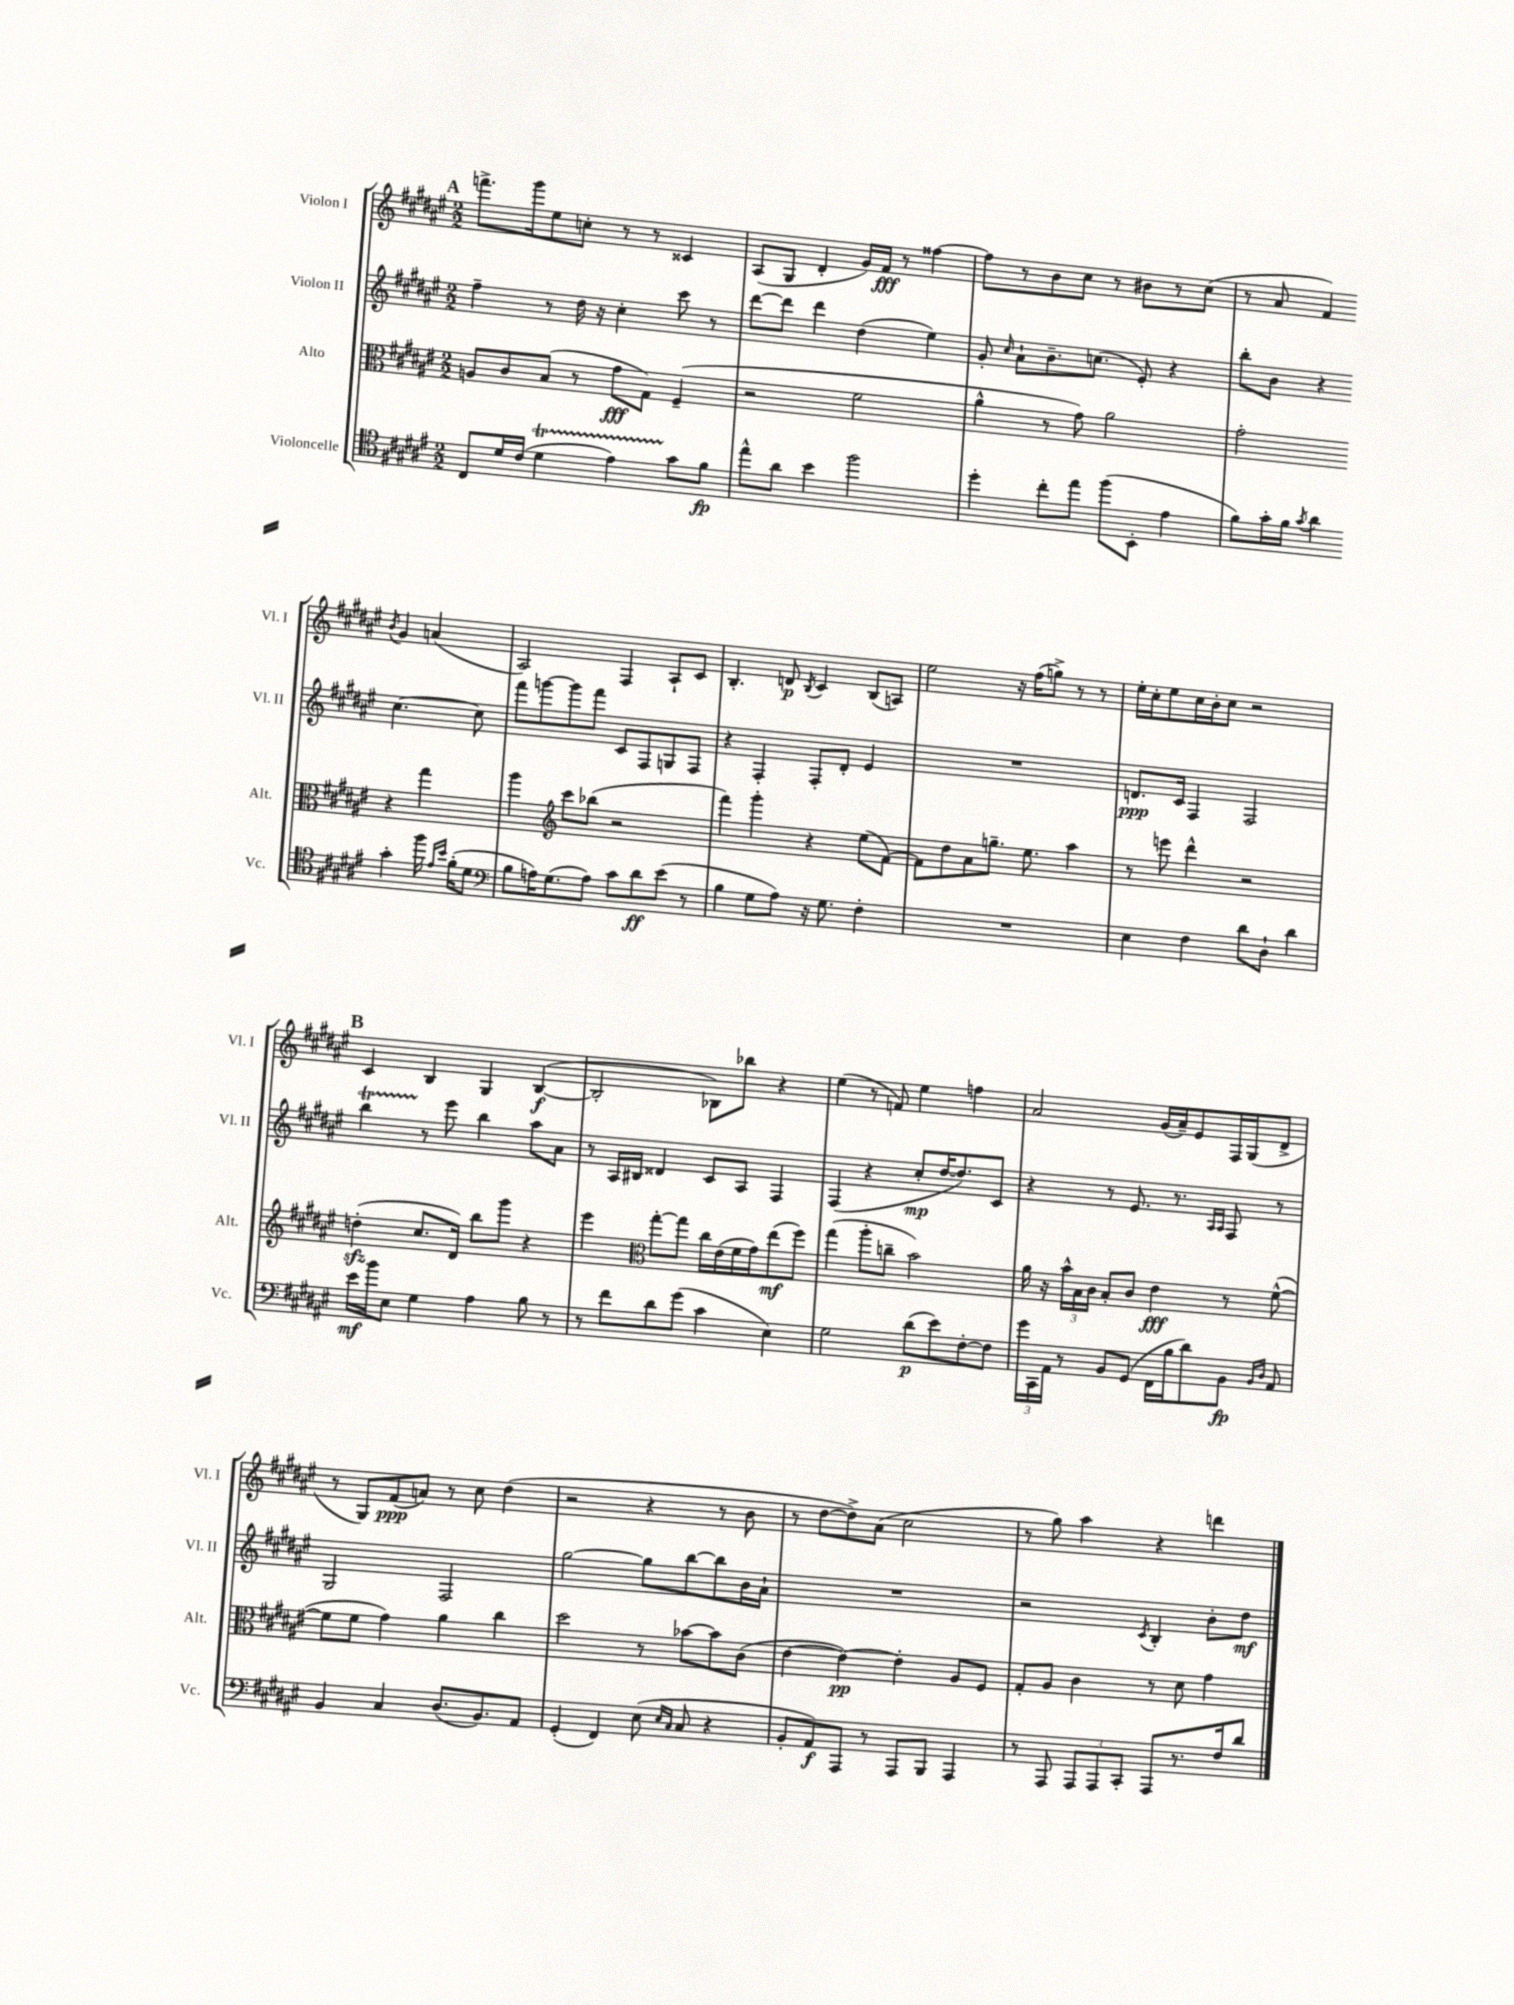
<<
\new StaffGroup <<
\new Staff = "s0" \with { instrumentName = "Violon I" shortInstrumentName = "Vl. I" } {
    \clef treble \key fis \major \numericTimeSignature \time 2/2
    \autoBeamOff \mark \markup { \bold "A" } f'''8.[-> gis'''16 eis''8 c''8]-. r8 r8 cisis'4 |
    ais8[( gis8] dis'4-. gis'16[) fis'16]\fff r8 fisis''4~ |
    fisis''8[ r8 b'8 cis''8] r8 bis'8[ r8 cis''8]( |
    r8 ais'8 fis'4) \acciaccatura { b'8 } gis'4 a'4( |
    ais2) fis4 ais8[-! cis'8] |
    b4.-. d'8\p \acciaccatura { b8 } cis'4 b8[( a8]) |
    eis''2 r16 fis''16[( g''8]->) r8 r8 |
    eis''16[-. cis''16-. eis''8 cis''16 b'16-. cis''8] r2 |
    \mark \markup { \bold "B" } cis'4 b4 gis4 b4~\f( |
    b2-. bes8[) bes''8] r4 |
    eis''4( r8 f'8) eis''4 f''4 |
    ais'2 gis'16[( ais'16--) eis'8 fis16 gis16( dis'8]-> |
    r8 gis8[) fis'8\ppp( a'8]) r8 cis''8 dis''4( |
    r2 r4 r8 b'8 |
    r8 dis''8[~ dis''8->) ais'8]( cis''2 |
    r8 gis''8) ais''4 r4 d'''4 \bar "|." |
}
\new Staff = "s1" \with { instrumentName = "Violon II" shortInstrumentName = "Vl. II" } {
    \clef treble \key fis \major \numericTimeSignature \time 2/2
    \autoBeamOff \mark \markup { \bold "A" } fis''4-- r8 dis''16 r16 cis''4-. cis'''8 r8 |
    dis'''8[~ dis'''8] dis'''4 dis''4( eis''4) |
    gis'8-. \grace { cis''16 } ais'8[-! b'8.-- c''8.]( eis'8-.) r4 |
    b''8[-. b'8] r4 cis''4.~ cis''8 |
    fis'''8[ g'''8~ g'''8 fis'''8] cis'8[ fis8 g8 fis8] |
    r4 fis4-. fis8[-. dis'8]-. eis'4 |
    R1 |
    d'8.[\ppp cis'16] fis4 fis2 |
    \mark \markup { \bold "B" } b''4\startTrillSpan r8\stopTrillSpan eis'''8 b''4 ais''8[ ais'8] |
    r8 ais16[ bis16] disis'4 cis'8[ ais8] fis4 |
    fis4( r4 cis''8[-.\mp dis''16~ dis''8.) cis'8] |
    r4 r8 eis'8. r8. \grace { ais16[ ais16] } fis8 r8 |
    gis2 fis2 |
    gis''2~ gis''8[ b''8~ b''8 b'16 ais'16]-! |
    R1 |
    r2 \acciaccatura { cis'8 } b4-. b'8[-. dis''8]\mf \bar "|." |
}
\new Staff = "s2" \with { instrumentName = "Alto" shortInstrumentName = "Alt." } {
    \clef alto \key fis \major \numericTimeSignature \time 2/2
    \autoBeamOff \mark \markup { \bold "A" } a8[ cis'8 b8]( r8 gis'8[\fff gis8]) fis4--( |
    r2 fis'2 |
    ais'4-^ r8 gis'8) ais'2 |
    gis'2-. r4 gis''4 |
    ais''4 \clef treble cis'''8[ bes''8]( r2 |
    fis'''4) gis'''4-. r4 eis''8[( fis'8]~) |
    fis'8[ dis''8 ais'8 g''8.]-- eis''8. ais''4 |
    r8 e'''8 dis'''4-^ r2 |
    \mark \markup { \bold "B" } d''4-.\sfz( cis''8.[ dis'16]) b''8[ gis'''8] r4 |
    eis'''4 \clef alto gis''8[~-. gis''8] cis''16[ eis'16( fis'16 gis'16) eis''8\mf( fis''8]) |
    gis''4( ais''8[-. c''8]-- b'2) |
    ais'16 r16 \tuplet 3/2 { b'16[-^ b16 cis'16] } b8[-. cis'8] eis'4\fff r8 fis'8~-^( |
    fis'8[ fis'8] gis'4) ais'4 cis''4 |
    dis''2 r8 bes'8[~ bes'8 cis'8]( |
    eis'4~ eis'4~\pp) eis'4-. ais8[ fis8] |
    gis8[-. ais8] cis'4 r8 dis'8 gis'4 \bar "|." |
}
\new Staff = "s3" \with { instrumentName = "Violoncelle" shortInstrumentName = "Vc." } {
    \clef tenor \key fis \major \numericTimeSignature \time 2/2
    \autoBeamOff \mark \markup { \bold "A" } cis8[ dis'16 cis'16]( dis'4\startTrillSpan eis'4) gis'8[\stopTrillSpan fis'8]\fp |
    eis''8[-^ ais'8] b'4 fis''2 |
    dis''4-. cis''8[-. eis''8] fis''8[( b,8]-. eis'4 |
    fis'8[) gis'16-. fis'16] \acciaccatura { gis'8 } ais'4 gis'4-. fis''16 \grace { eis'16[ b'16] } fis'16[-.( dis'8] |
    \clef bass b8[ a16) gis8.( a8]) cis'8[ dis'8\ff eis'8]( r8 |
    b4 gis8[ ais8]) r16 gis8. fis4-. |
    R1 |
    eis4 fis4 dis'8[ dis8]-! dis'4 |
    \mark \markup { \bold "B" } eis'16[\mf b'16 eis8] gis4 ais4 b8 r8 |
    r8 fis'8[ dis'8 gis'8]( cis'4 eis4) |
    gis2 dis'8[\p( eis'8) fis8~-. fis8] |
    \tuplet 3/2 { gis'16[ cis,16 ais,16] } r8 b,8[ gis,8]( fis,16[ b16 dis'8) b,8]\fp \grace { b,16[ dis16] } ais,8 |
    b,4 cis4 dis8.[( b,8.) ais,8] |
    gis,4-.( fis,4) eis8( \grace { eis16[ cis16] } cis8 r4 |
    b,8[-. ais,8\f) ais,,8] r8 ais,,8[ b,,8] ais,,4 |
    r8 ais,,8 \tuplet 3/2 { ais,,8[ ais,,8 cis,8]-. } ais,,8[ r8. fis16 dis'8] \bar "|." |
}
>>
>>
\layout { \context { \Score \remove "Bar_number_engraver" } }
